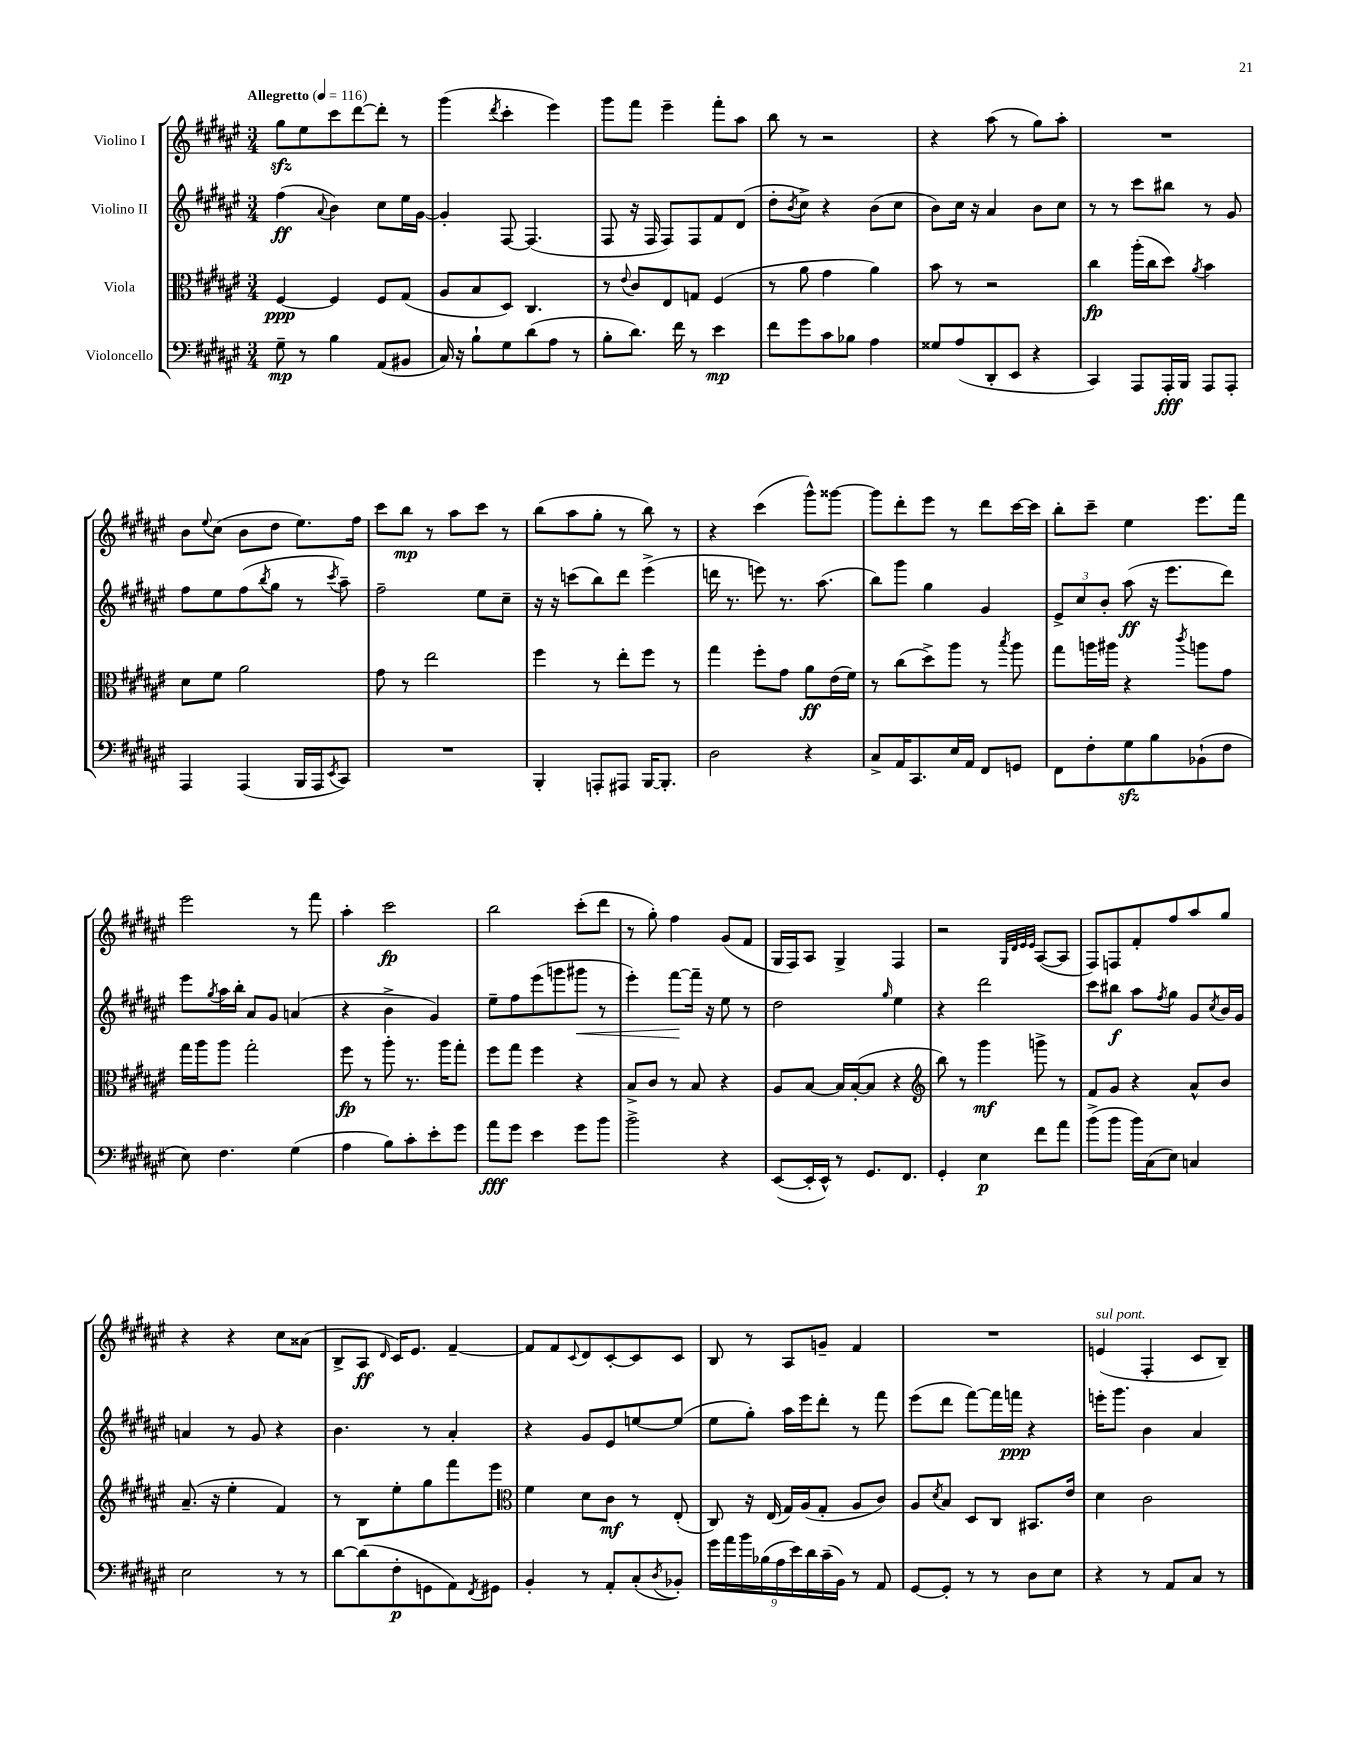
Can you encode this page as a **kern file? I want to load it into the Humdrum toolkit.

**kern	**kern	**kern	**kern
*staff4	*staff3	*staff2	*staff1
*clefF4	*clefC3	*clefG2	*clefG2
*k[f#c#g#d#a#e#]	*k[f#c#g#d#a#e#]	*k[f#c#g#d#a#e#]	*k[f#c#g#d#a#e#]
*M3/4	*M3/4	*M3/4	*M3/4
*MM116	*MM116	*MM116	*MM116
8G#~	[4F#	(4ff#	8gg#
8r	.	.	8ee#
.	.	8qqa#	.
4B	4F#]	4b)	8ccc#
.	.	.	[8ddd#
(8AA#	8F#	8cc#	8ddd#']
8BB#	(8G#	16ee#	8r
.	.	[16g#	.
=	=	=	=
16C#)	8A#	4g#']	(4ggg#
16r	.	.	.
8B`	8B	.	.
.	.	.	8qddd#
8G#	8D#)	[8F#	4ccc#'
(8d#	4.C#	(4.F#]	.
8A#	.	.	4eee#)
8r	.	.	.
=	=	=	=
8B'	8r	8F#	8ggg#
.	8qqe#	.	.
8.d#)	8c#	16r	8fff#
.	.	16F#	.
.	8E#	8F#)	4eee#~
16f#	.	.	.
8r	8G	8F#	.
4e#	(4F#	8f#	8fff#'
.	.	(8d#	8aa#
=	=	=	=
8f#	8r	8dd#'	8bb
.	.	8qb	.
8g#	8a#	8cc#^)	8r
8c#	4g#	4r	2r
8B-	.	.	.
4A#	4a#)	(8b	.
.	.	8cc#	.
=	=	=	=
8G##	8b	8b)	4r
(8A#	8r	16cc#	.
.	.	16r	.
8DD#'	2r	4a#	(8aa#
8EE#	.	.	8r
4r	.	8b	8gg#)
.	.	8cc#	8aa#'
=	=	=	=
4CC#)	4cc#	8r	2.r
.	.	8r	.
8AAA#	(16aa#'	8ccc#	.
.	16cc#	.	.
16AAA#'	8dd#)	8bb#	.
16BBB	.	.	.
.	8qa#	.	.
8AAA#	4b	8r	.
8AAA#'	.	8g#	.
=	=	=	=
4AAA#	8d#	8ff#	8b
.	.	.	8qqee#
.	8f#	8ee#	(8cc#
(4AAA#	2a#	(8ff#	8b
.	.	8qbb	.
.	.	8gg#	8dd#
16BBB	.	8r	8.ee#)
16AAA#	.	.	.
8qEE#	.	8qccc#	.
8CC#)	.	8aa#~)	.
.	.	.	16ff#
=	=	=	=
2.r	8g#	2ff#~	8ccc#
.	8r	.	8bb
.	2ee#	.	8r
.	.	.	8aa#
.	.	8ee#	8ccc#
.	.	8cc#~	8r
=	=	=	=
4BBB'	4ff#	16r	(8bb
.	.	16r	.
.	.	(8ccc	8aa#
8AAA'	8r	8bb)	8gg#'
8AAA#	8ee#'	8ddd#	8r
[16BBB	8ff#	(4eee#^	8bb)
8.BBB']	.	.	.
.	8r	.	8r
=	=	=	=
2D#	4gg#	16ddd	4r
.	.	8.r	.
.	8ff#'	8eee)	(4ccc#
.	8g#	8.r	.
4r	8a#	.	8ggg#^^)
.	.	(8.aa#	.
.	(16e#	.	[8ggg##
.	16f#)	.	.
=	=	=	=
8C#^	8r	8bb)	8ggg##]
16AA#	(8cc#	8ggg#	8ddd#'
8.CC#	.	.	.
.	8dd#^)	4gg#	8eee#
16E#	8aa#	.	8r
16AA#	.	.	.
8FF#	8r	4g#	8ddd#
.	8qbb	.	.
8GG	8aa#	.	[16ccc#
.	.	.	16ccc#]
=	=	=	=
8FF#	8gg#	12e#^	8bb'
.	.	12cc#	.
8F#'	16aa	.	8ccc#~
.	.	12b'	.
.	16aa#	.	.
8G#	4r	(8aa#	4ee#
8B	.	16r	.
.	.	8.eee#	.
.	8qccc#	.	.
(8BB-`	8aa	.	8.eee#
8F#	8g#	8ddd#)	.
.	.	.	16fff#
=	=	=	=
8E#)	16gg#	8eee#	2eee#
.	16aa#	.	.
.	.	8qgg#	.
4.F#	8aa#	16aa#	.
.	.	16bb'	.
.	2gg#'	8a#	.
.	.	8g#	.
(4G#	.	(4a	8r
.	.	.	8fff#
=	=	=	=
4A#	8ff#	4r	4aa#'
.	8r	.	.
8B)	8aa#'	4b^	2ccc#
8c#'	8.r	.	.
8e#'	.	4g#)	.
.	16aa#	.	.
8g#	8gg#'	.	.
=	=	=	=
8a#	8ff#	8ee#~	2bb
8g#	8gg#	8ff#	.
4e#	4ff#	(8eee#	.
.	.	8ggg	.
8g#	4r	8ggg#	(8ccc#'
8b	.	8r	8ddd#
=	=	=	=
2b^	8B^	4eee#')	8r
.	8c#	.	8gg#')
.	8r	[8fff#	4ff#
.	8B	16fff#~]	.
.	.	16r	.
4r	4r	8ee#	(8g#
.	.	8r	8f#
=	=	=	=
([8EE#	8A#	2dd#	16G#
.	.	.	16F#)
16EE#']	[8B	.	8A#
16EE#^^)	.	.	.
8r	16B]	.	4G#^
.	([16B'	.	.
8.GG#	8B]	.	.
.	.	16qqgg#	.
.	4r	4ee#	4F#
8.FF#	.	.	.
=	=	=	=
*	*clefG2	*	*
4GG#'	8bb)	4r	2r
.	8r	.	.
4E#	4ggg#	2ddd#	.
.	.	.	32qqG#
.	.	.	32qqd#
.	.	.	32qqe#
.	.	.	32qqe#
8f#	8ggg^	.	([8A#
8a#	8r	.	8A#]
=	=	=	=
(8b^	8f#	8ccc#	8F#)
8b	8g#	8bb#	8F
16b)	4r	8aa#	8f#'
(16C#	.	.	.
.	.	8qff#	.
8E#)	.	8gg#	8ff#
4C	8a#^^	8g#	8aa#
.	.	8qcc#	.
.	8b	16b	8gg#
.	.	16g#	.
=	=	=	=
2E#	(8.a#~	4a	4r
.	16r	.	.
.	4ee#'	8r	4r
.	.	8g#	.
8r	4f#)	4r	8cc#
8r	.	.	(8a##
=	=	=	=
[8d#	8r	4.b	8B^
(8d#]	8B	.	8A#
.	.	.	16qqd#
8F#'	8ee#'	.	16c#)
.	.	.	8.e#
8GG	8gg#	8r	.
8AA#)	8fff#	4a#'	[4f#~
8qFF#	.	.	.
8GG#	8eee#	.	.
=	=	=	=
*	*clefC3	*	*
4BB'	4f#	4r	8f#]
.	.	.	8f#
.	.	.	8qqc#
8r	8d#	8g#	8d#
8AA#'	8c#	8e#	[8c#'
(8C#'	8r	[8ee	8c#]
8qD#	.	.	.
8BB-')	(8E#'	(8ee]	8c#
=	=	=	=
18g#	8C#)	8ee#	8B
18a#	.	.	.
18b	.	.	.
.	16r	8gg#')	8r
(18B-	.	.	.
.	(16E#	.	.
18A#	.	.	.
.	16G#)	16aa#	8A#
18e#)	.	.	.
.	(16A#	16eee#	.
18d#	.	.	.
.	8G#'	8ddd#'	8g~
(18c#~	.	.	.
18BB)	.	.	.
8r	8A#	8r	4f#
8AA#	8c#)	8fff#	.
=	=	=	=
[8GG#	8A#	(8eee#	2.r
.	8qd#	.	.
8GG#']	8B	8ddd#	.
8r	8D#	[8fff#)	.
8r	8C#	16fff#]	.
.	.	16fff	.
8D#	8.BB#	4r	.
8E#	.	.	.
.	16e#	.	.
=	=	=	=
4r	4d#	16eee'	(4e
.	.	8.ggg#	.
8r	2c#	4b	4F#'
8AA#	.	.	.
8C#	.	4a#	8c#
8r	.	.	8B~)
==	==	==	==
*-	*-	*-	*-
